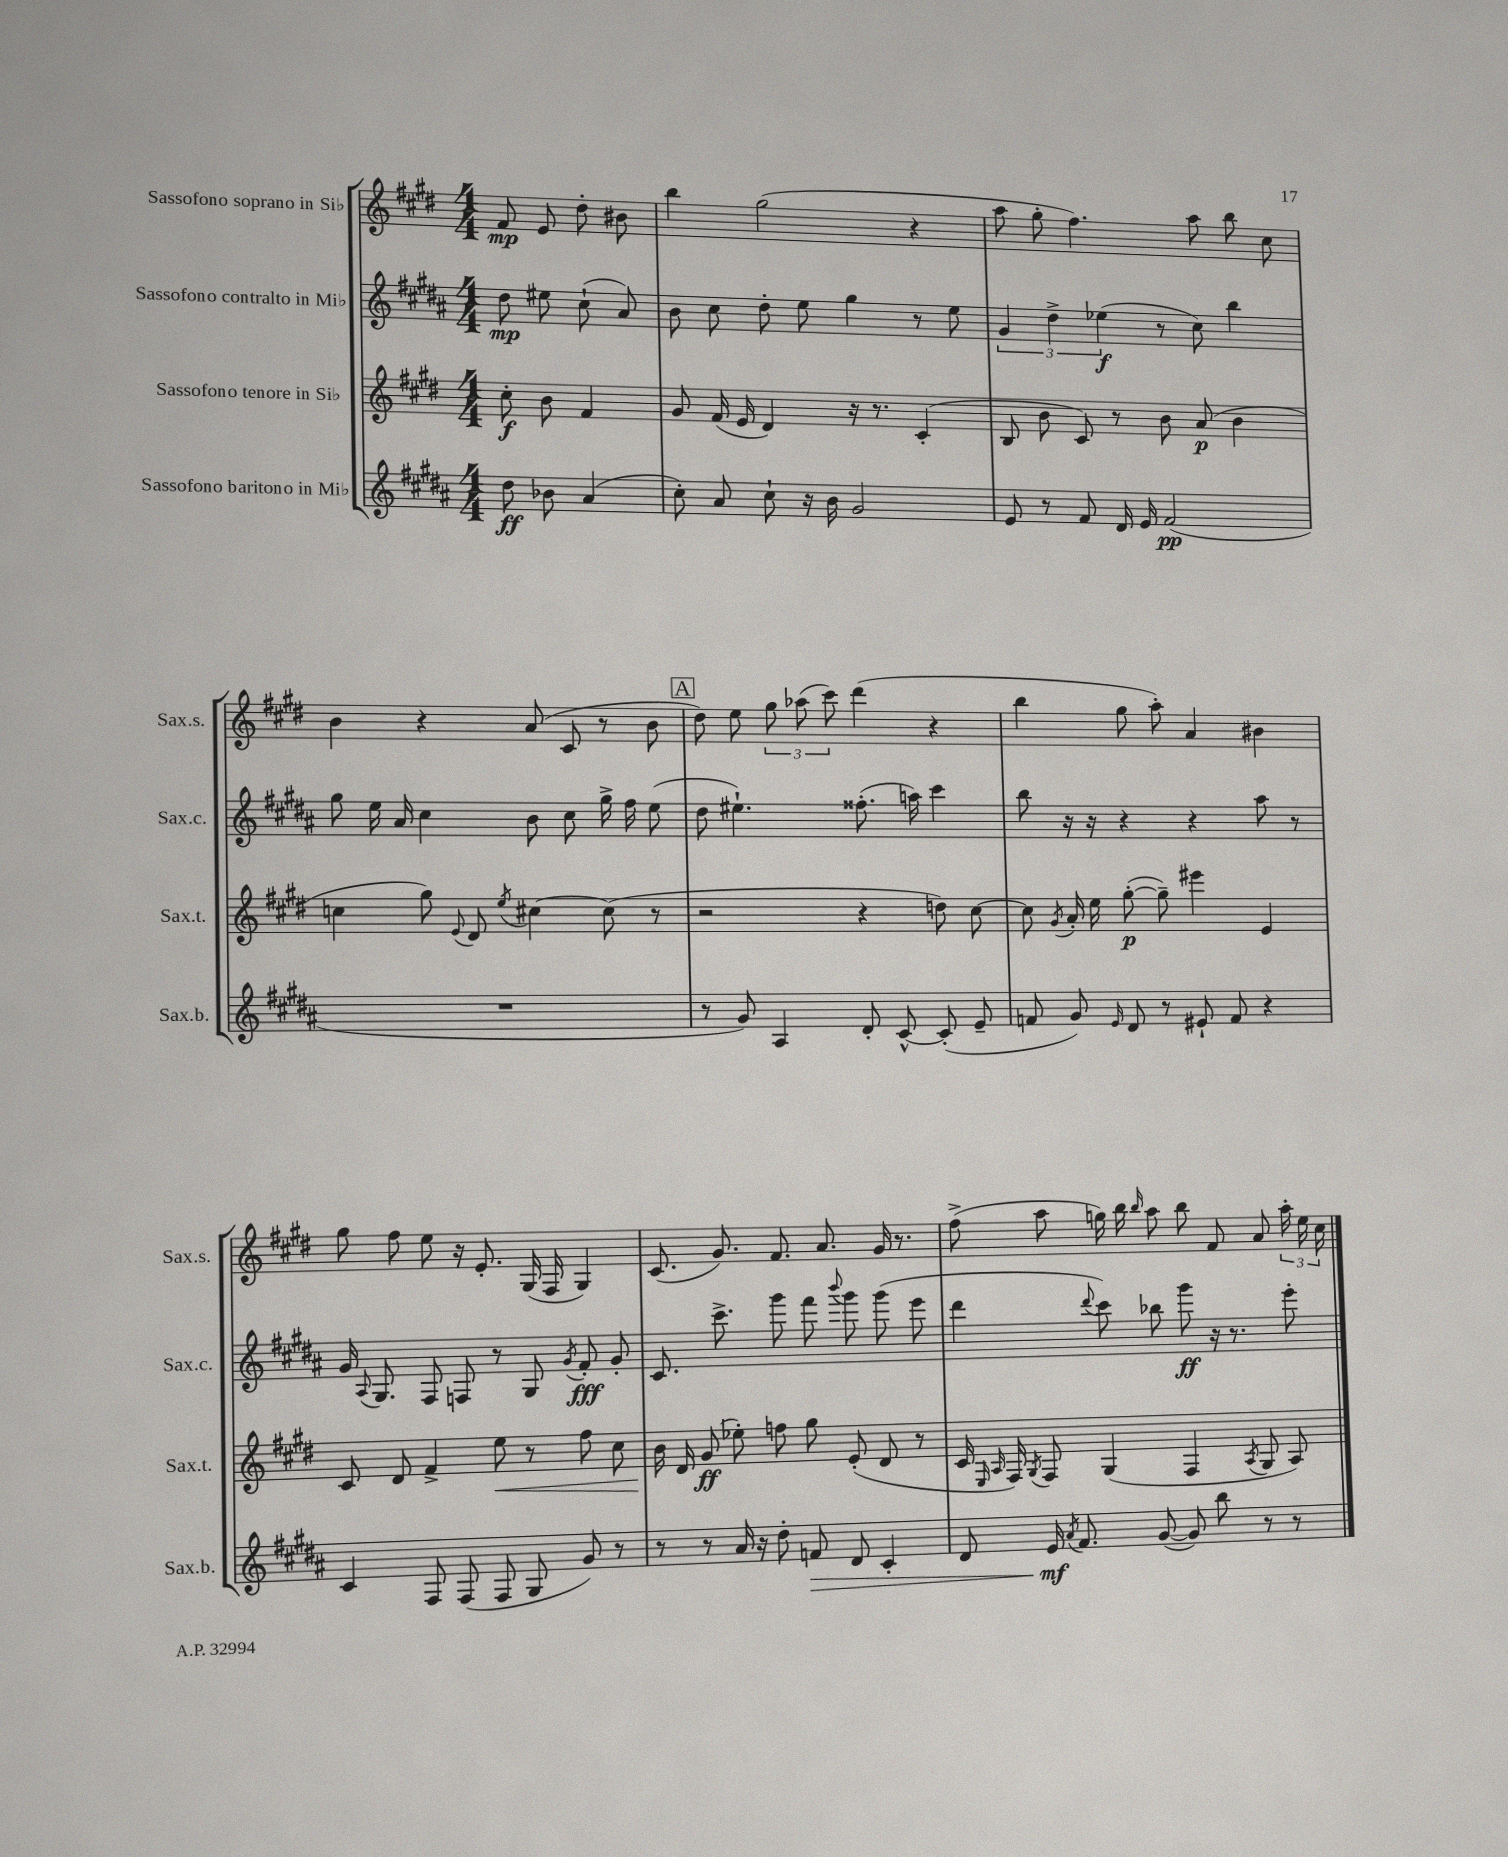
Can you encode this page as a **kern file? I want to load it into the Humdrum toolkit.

**kern	**dynam	**kern	**dynam	**kern	**dynam	**kern	**dynam
*part4	*part4	*part3	*part3	*part2	*part2	*part1	*part1
*staff4	*staff4	*staff3	*staff3	*staff2	*staff2	*staff1	*staff1
*I"Sassofono baritono in Mi♭	*	*I"Sassofono tenore in Si♭	*	*I"Sassofono contralto in Mi♭	*	*I"Sassofono soprano in Si♭	*
*I'Sax.b.	*	*I'Sax.t.	*	*I'Sax.c.	*	*I'Sax.s.	*
*clefG2	*	*clefG2	*	*clefG2	*	*clefG2	*
*k[f#c#g#d#a#]	*	*k[f#c#g#d#]	*	*k[f#c#g#d#a#]	*	*k[f#c#g#d#]	*
*M4/4	*	*M4/4	*	*M4/4	*	*M4/4	*
=	=	=	=	=	=	=	=
8dd#\	ff	8cc#'\	f	8dd#\	mp	8f#/	mp
8b-X\	.	8b\	.	8ee#X\	.	8e/	.
(4a#/	.	4f#/	.	(8cc#`\	.	8dd#'\	.
.	.	.	.	8a#/)	.	8b#X\	.
=1	=1	=1	=1	=1	=1	=1	=1
8cc#'\)	.	8g#/	.	8b\	.	4bb\	.
8a#/	.	(16f#/	.	8cc#\	.	.	.
.	.	16e/	.	.	.	.	.
8cc#`\	.	4d#/)	.	8dd#'\	.	(2gg#\	.
16r	.	.	.	8ee\	.	.	.
16b\	.	.	.	.	.	.	.
2g#/	.	16r	.	4gg#\	.	.	.
.	.	8.r	.	.	.	.	.
.	.	(4c#'/	.	8r	.	4r	.
.	.	.	.	8ee\	.	.	.
=2	=2	=2	=2	=2	=2	=2	=2
8e/	.	8B/	.	6g#/	.	8aa\	.
8r	.	8b\	.	.	.	8gg#'\	.
.	.	.	.	6dd#^\	.	.	.
8f#/	.	8c#/)	.	.	.	4.ff#\)	.
.	.	.	.	(6ee-X\	f	.	.
16d#/	.	8r	.	.	.	.	.
16e/	.	.	.	.	.	.	.
(2f#/	pp	8b\	.	8r	.	.	.
.	.	(8a/	p	8cc#\)	.	8aa\	.
.	.	4b\	.	4bb\	.	8bb\	.
.	.	.	.	.	.	8cc#\	.
!!LO:LB:g=z
=3	=3	=3	=3	=3	=3	=3	=3
1r	.	4ccn\	.	8gg#\	.	4b\	.
.	.	.	.	16ee\	.	.	.
.	.	.	.	16a#/	.	.	.
.	.	8gg#\)	.	4cc#\	.	4r	.
.	.	8qqe/	.	.	.	.	.
.	.	8d#/	.	.	.	.	.
.	.	8qee/	.	.	.	.	.
.	.	[4cc#X\	.	8b\	.	(8a/	.
.	.	.	.	8cc#\	.	8c#/	.
.	.	(8cc#\]	.	16gg#^\	.	8r	.
.	.	.	.	16ff#\	.	.	.
.	.	8r	.	(8ee\	.	8b\	.
!!LO:REH:place=s1:t=A
=4	=4	=4	=4	=4	=4	=4	=4
8r	.	2r	.	8dd#\	.	8dd#\)	.
8g#/)	.	.	.	4.ee#X`\)	.	8ee\	.
4A#/	.	.	.	.	.	12gg#\	.
.	.	.	.	.	.	(12aa-X\	.
.	.	.	.	.	.	12ccc#\)	.
8d#'/	.	4r	.	(8.ff##X'\	.	(4ddd#\	.
[8c#^^/	.	.	.	.	.	.	.
.	.	.	.	16aan\)	.	.	.
(8c#'/]	.	8ddn\)	.	4ccc#\	.	4r	.
8e~/	.	[8cc#\	.	.	.	.	.
=5	=5	=5	=5	=5	=5	=5	=5
8fn/	.	8cc#\]	.	8bb\	.	4bb\	.
.	.	8qg#/	.	.	.	.	.
8g#/)	.	16a'/	.	16r	.	.	.
.	.	16ee\	.	16r	.	.	.
16qqe/	.	.	.	.	.	.	.
8d#/	.	([8gg#'\	p	4r	.	8gg#\	.
8r	.	8gg#~\])	.	.	.	8aa'\)	.
8e#X`/	.	4eee#X\	.	4r	.	4a/	.
8f/	.	.	.	.	.	.	.
4r	.	4e/	.	8aa#\	.	4b#X\	.
.	.	.	.	8r	.	.	.
!!LO:LB:g=z
=6	=6	=6	=6	=6	=6	=6	=6
4c#/	.	8c#/	.	16g#/	.	8gg#\	.
.	.	.	.	8qqA#/	.	.	.
.	.	.	.	8.G#/	.	.	.
.	.	8d#/	.	.	.	8ff#\	.
8F#/	.	4f#^/	.	8F#/	.	8ee\	.
(8F#/	.	.	.	8Fn/	.	16r	.
.	.	.	.	.	.	8.e'/	.
!	!	!	!LO:HP:b	!	!	!	!
8F#/	.	8ee\	<	8r	.	.	.
8G#/	.	8r	.	8G#/	.	(16G#/	.
.	.	.	.	.	.	16F#/	.
.	.	.	.	8qg#/	.	.	.
8g#/)	.	8ff#\	.	8f#'/	fff	4G#/)	.
8r	.	8cc#\	.	8g#'/	.	.	.
=7	=7	=7	=7	=7	=7	=7	=7
8r	.	16b\	.	8.c#/	.	(8.c#/	.
.	.	16d#/	[	.	.	.	.
8r	.	(8g#/	ff	.	.	.	.
.	.	.	.	8.ccc#^\	.	8.g#/)	.
16a#/	.	8ee-X'\)	.	.	.	.	.
16r	.	.	.	.	.	.	.
8dd#'\	.	8ffn\	.	8ggg#\	.	8.f#/	.
!	!LO:HP:b	!	!	!	!	!	!
8fn/	>	8gg#\	.	8fff#\	.	.	.
.	.	.	.	.	.	8.a/	.
.	.	.	.	8qqbbb/	.	.	.
8d#/	.	(8e'/	.	8ggg#\	.	.	.
4c#'/	.	8d#/	.	(8ggg#\	.	16g#/	.
.	.	.	.	.	.	8.r	.
.	.	8r	.	8eee\	.	.	.
=8	=8	=8	=8	=8	=8	=8	=8
8d#/	.	16c#/	.	4ddd#\	.	(8ff#^\	.
.	.	16qqE/	.	.	.	.	.
.	.	16qqA/	.	.	.	.	.
.	.	16F#/)	.	.	.	.	.
.	.	8qG#/	.	.	.	.	.
16e/	mf	8F#/	.	.	.	8aa\	.
8qa#/	.	.	.	.	.	.	.
8.f#/	]	.	.	.	.	.	.
.	.	.	.	8qqddd#/	.	.	.
.	.	(4G#/	.	8ccc#\)	.	16ggn\)	.
.	.	.	.	.	.	16bb\	.
.	.	.	.	.	.	16qqbb/	.
([8g#/	.	.	.	8bb-X\	.	8aa\	.
8g#/])	.	4F#/	.	8ggg#\	ff	8bb\	.
8bb\	.	.	.	16r	.	8f#/	.
.	.	.	.	8.r	.	.	.
.	.	8qA/	.	.	.	.	.
8r	.	8G#/	.	.	.	8a/	.
8r	.	8A/)	.	8eee'\	.	24aa'\	.
.	.	.	.	.	.	24ee\	.
.	.	.	.	.	.	24cc#\	.
==	==	==	==	==	==	==	==
*-	*-	*-	*-	*-	*-	*-	*-
